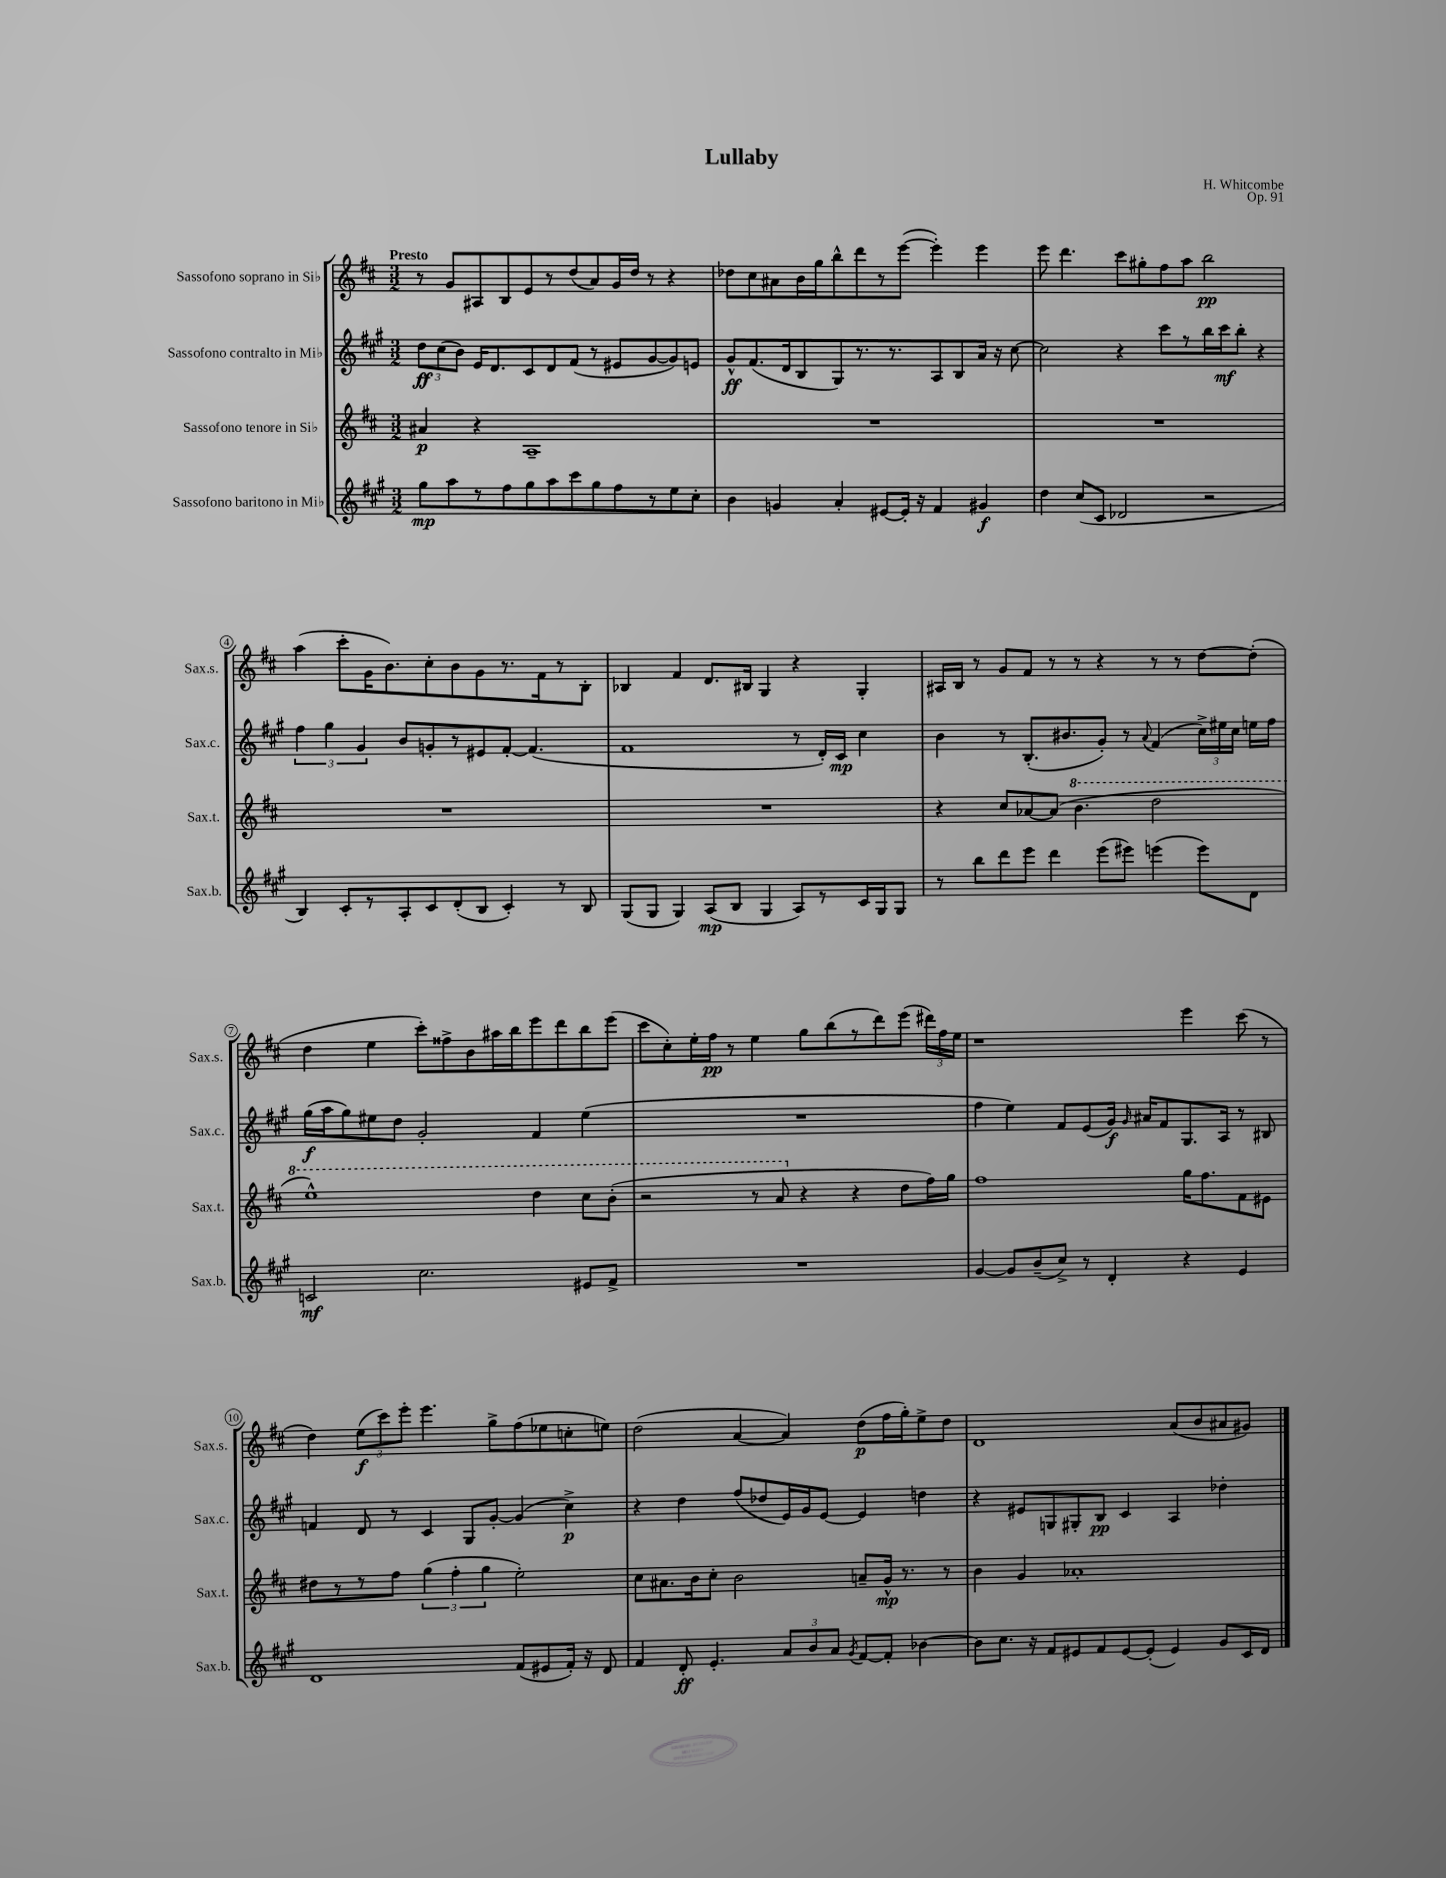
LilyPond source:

\header { title = "Lullaby" composer = "H. Whitcombe" opus = "Op. 91" }
<<
\new StaffGroup <<
\new Staff = "s0" \with { instrumentName = "Sassofono soprano in Sib" shortInstrumentName = "Sax.s." } {
    \clef treble \key d \major \numericTimeSignature \time 3/2 \tempo "Presto"
    \autoBeamOff r8 g'8[ ais8 b8 e'8 r8 d''8( a'8) g'16 d''16] r8 r4 |
    des''8[ cis''8 ais'8 b'16 g''16 b''8-^ d'''8 r8 e'''8]~( e'''4-.) e'''4 |
    e'''8 d'''4. cis'''8[ gis''8-. fis''8 a''8] b''2\pp |
    a''4( cis'''8[-. g'16 b'8.) cis''8-. b'8 g'8 r8. fis'16 r8 b8]-. |
    bes4 fis'4 d'8.[ bis16] g4 r4 g4-. |
    ais16[ b16] r8 g'8[ fis'8] r8 r8 r4 r8 r8 d''8[~ d''8]-.( |
    d''4 e''4 cis'''8[-.) fisis''8-> b'8 ais''16 b''16 e'''8 d'''8 b''8 e'''8]( |
    cis'''8[ cis''8-.) e''16-. fis''16]\pp r8 e''4 g''8[ b''8( r8 d'''8) e'''8]( \tuplet 3/2 { dis'''16[) fis''16 e''16] } |
    r1 e'''4 cis'''8( r8 |
    d''4) \tuplet 3/2 { e''8[\f( cis'''8) e'''8]-. } e'''4. g''8[-> fis''8( ees''8 c''8-. e''8]) |
    d''2( a'4~ a'4) d''8[\p( fis''16 g''16-.) e''8-> d''8] |
    d'1 a'8[( b'8 ais'8 gis'8]) \bar "|." |
}
\new Staff = "s1" \with { instrumentName = "Sassofono contralto in Mib" shortInstrumentName = "Sax.c." } {
    \clef treble \key a \major \numericTimeSignature \time 3/2
    \autoBeamOff \tuplet 3/2 { d''8[\ff cis''8( b'8]) } e'16[ d'8. cis'8 d'8 fis'8]( r8 eis'8[ gis'8~ gis'8) e'8] |
    gis'8[-^\ff fis'8.( d'16 b8 gis8) r8. r8. a8 b8 a'16] r16 cis''8~ |
    cis''2 r4 cis'''8[ r8 b''16 cis'''16\mf b''8]-. r4 |
    \tuplet 3/2 { fis''4 gis''4 gis'4 } b'8[ g'8-. r8 eis'8 fis'8]~-. fis'4.( |
    fis'1 r8 d'16[-.) cis'16]\mp cis''4 |
    b'4 r8 b8.[-.( bis'8. gis'8]-.) r8 \appoggiatura { a'8 } fis'4( \tuplet 3/2 { cis''16[->) eis''16 cis''16] } e''16[ fis''16] |
    gis''16[\f( a''16 gis''8) eis''8 d''8] gis'2-. fis'4 eis''4( |
    R1. |
    fis''4 e''4) fis'8[ e'8( gis'16]\f) \grace { gis'16 } ais'16[ fis'8 gis8. a16] r8 bis8 |
    f'4 d'8 r8 cis'4 gis8[ gis'8]~-. gis'4( cis''4->\p) |
    r4 d''4 fis''8[( des''8 e'16) gis'16 e'8]~ e'4 d''4 |
    r4 eis'8[ g8 gis8-. b8]\pp cis'4 a4 des''4-. \bar "|." |
}
\new Staff = "s2" \with { instrumentName = "Sassofono tenore in Sib" shortInstrumentName = "Sax.t." } {
    \clef treble \key d \major \numericTimeSignature \time 3/2
    \autoBeamOff ais'4\p r4 a1-- |
    R1. |
    R1. |
    R1. |
    R1. |
    r4 cis''8[ aes'8~ aes'8]( \ottava #1 b''4. d'''2 |
    e'''1-^) d'''4 cis'''8[ b''8]-.( |
    r2 r8 a''8 \ottava #0 r4 r4 d''8[ fis''16) g''16] |
    fis''1 g''16[ fis''8. fis'8 eis'8] |
    dis''8[ r8 r8 fis''8] \tuplet 3/2 { g''4( fis''4-. g''4 } e''2-.) |
    cis''8[ ais'8. b'16 cis''8]-. b'2 a'8[-- g'16]-^\mp r8. r8 |
    b'4 g'4 aes'1-. \bar "|." |
}
\new Staff = "s3" \with { instrumentName = "Sassofono baritono in Mib" shortInstrumentName = "Sax.b." } {
    \clef treble \key a \major \numericTimeSignature \time 3/2
    \autoBeamOff gis''8[\mp a''8 r8 fis''8 gis''8 a''8 cis'''8 gis''8 fis''8 r8 e''8 cis''8]-. |
    b'4 g'4 a'4-. eis'8[~ eis'16]-. r16 fis'4 gis'4\f |
    d''4 cis''8[( cis'8] des'2 r2 |
    b4) cis'8[-. r8 a8-. cis'8 d'8-.( b8] cis'4-.) r8 b8 |
    gis8[( gis8] gis4) a8[\mp( b8] gis4 a8[) r8 cis'16 gis16 gis8] |
    r8 b''8[ d'''8 e'''8] d'''4 e'''8[( eis'''8]) e'''4( e'''8[) d'8] |
    c'2\mf cis''2. eis'8[ fis'8]-> |
    R1. |
    gis'4~ gis'8[ b'8--( cis''8]->) r8 d'4-. r4 e'4 |
    d'1 fis'8[( eis'8 fis'16]-.) r16 d'8 |
    fis'4 d'8-.\ff e'4.-. \tuplet 3/2 { a'8[ b'8 a'8] } \acciaccatura { gis'8 } fis'8[~ fis'8]-. bes'4~ |
    bes'8[ cis''8.] r16 fis'8[ eis'8 fis'8 eis'8~ eis'8]-.( eis'4) gis'8[ cis'16 d'16] \bar "|." |
}
>>
>>
\layout { \context { \Score \override BarNumber.stencil = #(make-stencil-circler 0.1 0.3 ly:text-interface::print) } }
